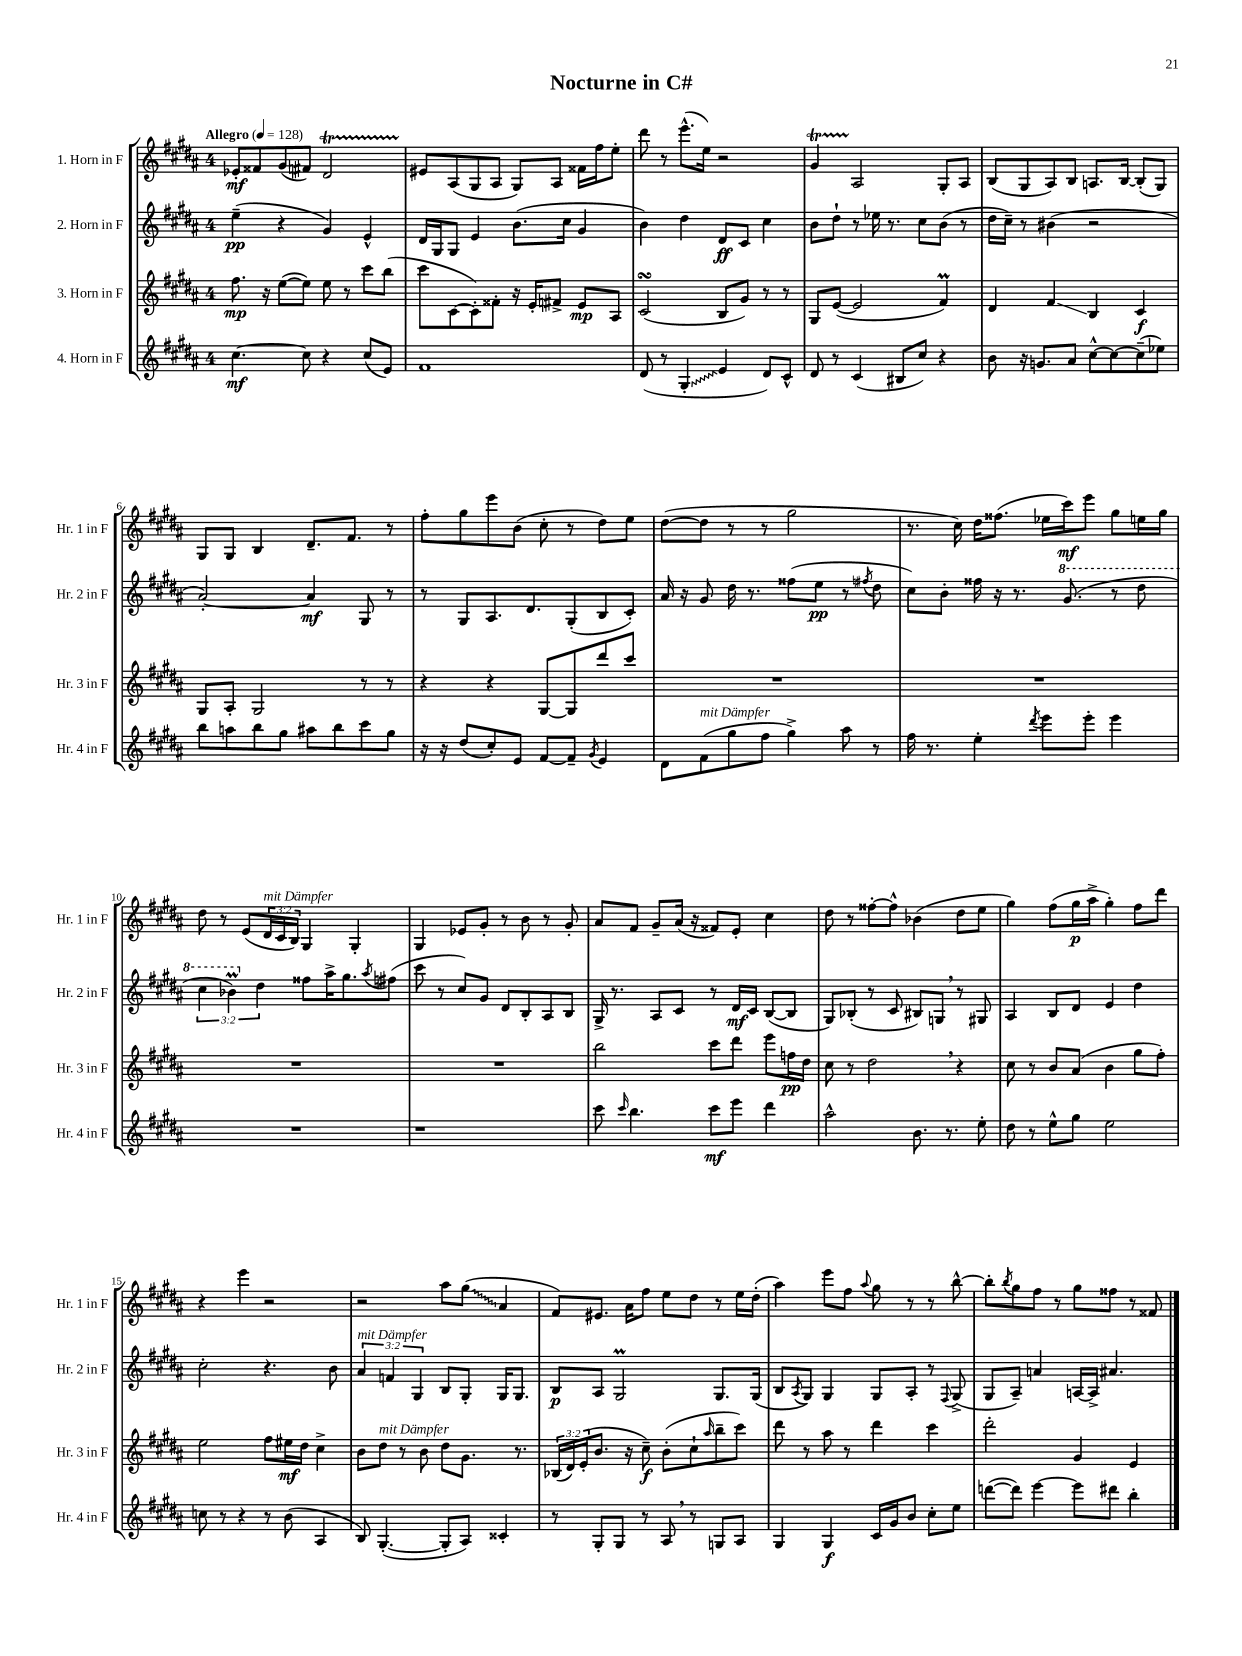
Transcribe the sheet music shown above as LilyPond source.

\header { title = "Nocturne in C#" }
<<
\new StaffGroup <<
\new Staff = "s0" \with { instrumentName = "1. Horn in F" shortInstrumentName = "Hr. 1 in F" } {
    \clef treble \key b \major \once \override Staff.TimeSignature.style = #'single-digit \time 4/4 \override Staff.TupletNumber.text = #tuplet-number::calc-fraction-text \tempo "Allegro" 4 = 128
    ees'8-.\mf fisis'8 gis'8( fis'8) dis'2\startTrillSpan |
    eis'8\stopTrillSpan ais8( gis8 ais8 gis8) ais8 fisis'16 fis''16 e''8-. |
    dis'''8 r8 e'''8.-^( e''16) r2 |
    gis'4\startTrillSpan ais2\stopTrillSpan gis8-. ais8 |
    b8( gis8 ais8) b8 a8. b16~ b8-.( gis8) |
    gis8 gis8 b4 dis'8.-- fis'8. r8 |
    fis''8-. gis''8 e'''8 b'8( cis''8-. r8 dis''8) e''8 |
    dis''8~( dis''8 r8 r8 gis''2 |
    r8. cis''16) dis''16 fisis''8.( ees''16 cis'''16\mf) e'''8 gis''8 e''16 gis''16 |
    dis''8 r8 e'8( \tuplet 3/2 { dis'16^\markup { \italic "mit Dämpfer" } cis'16 b16) } gis4 gis4-. |
    gis4 ees'8 gis'8-. r8 b'8 r8 gis'8-. |
    ais'8 fis'8 gis'8-- ais'16( r16 fisis'8) e'8-. cis''4 |
    dis''8 r8 fisis''8~-. fisis''8-^ bes'4( dis''8 e''8 |
    gis''4) fis''8( gis''16\p ais''16-> gis''4-.) fis''8 dis'''8 |
    r4 e'''4 r2 |
    r2 ais''8 \once \override Glissando.style = #'zigzag gis''8\glissando( ais'4 |
    fis'8) eis'8. ais'16 fis''8 e''8 dis''8 r8 e''16 dis''16-.( |
    ais''4) e'''8 fis''8 \appoggiatura { ais''8 } gis''8 r8 r8 b''8~-^ |
    b''8-. \acciaccatura { b''8 } gis''8 fis''8 r8 gis''8 fisis''8 r8 fisis'8 \bar "|." |
}
\new Staff = "s1" \with { instrumentName = "2. Horn in F" shortInstrumentName = "Hr. 2 in F" } {
    \clef treble \key b \major \once \override Staff.TimeSignature.style = #'single-digit \time 4/4 \override Staff.TupletNumber.text = #tuplet-number::calc-fraction-text
    e''4--\pp( r4 gis'4) e'4-^ |
    dis'16 gis16 gis8 e'4 b'8.( cis''16 gis'4 |
    b'4) dis''4 dis'8\ff cis'8 cis''4 |
    b'8 dis''8-! r8 ees''16 r8. cis''8 b'8( r8 |
    dis''16 cis''16--) r8 bis'4( r2 |
    ais'2~-.) ais'4\mf gis8 r8 |
    r8 gis8 ais8. dis'8. gis8-.( b8 cis'8-.) |
    ais'16 r16 gis'8 dis''16 r8. fisis''8( e''8\pp r8 \acciaccatura { fis''8 } dis''8 |
    cis''8) b'8-. fisis''16 r16 r8. \ottava #1 gis''8.( r8 dis'''8 |
    \tuplet 3/2 { cis'''4 bes''4\prall) \ottava #0 dis''4 } fisis''8 ais''16-> gis''8. \acciaccatura { ais''8 } fis''8( |
    cis'''8 r8 cis''8) gis'8 dis'8 b8-. ais8 b8 |
    gis16-> r8. ais8 cis'8 r8 dis'16\mf cis'16 b8~( b8 |
    gis8) bes8-.( r8 cis'8 bis8) g8 \breathe r8 gis8 |
    ais4 b8 dis'8 e'4 dis''4 |
    cis''2-. r4. b'8 |
    \tuplet 3/2 { ais'4^\markup { \italic "mit Dämpfer" } f'4 gis4 } b8 gis8-. gis16 gis8. |
    b8\p ais8 gis2\prall gis8. gis16( |
    b8 \acciaccatura { ais8 } gis8) gis4 gis8 ais8-. r8 \appoggiatura { fis8 } gis8->( |
    gis8 ais8--) a'4 a16~ a16-> ais'4. \bar "|." |
}
\new Staff = "s2" \with { instrumentName = "3. Horn in F" shortInstrumentName = "Hr. 3 in F" } {
    \clef treble \key b \major \once \override Staff.TimeSignature.style = #'single-digit \time 4/4 \override Staff.TupletNumber.text = #tuplet-number::calc-fraction-text
    fis''8.\mp r16 e''8~( e''8) e''8 r8 cis'''8 b''8( |
    cis'''8 cis'8~ cis'8-.) fisis'8-. r16 e'16-. fis'8-> e'8\mp ais8 |
    cis'2\turn( b8 gis'8) r8 r8 |
    gis8 e'8~( e'2 fis'4\prall) |
    dis'4 fis'4\glissando b4 cis'4\f |
    gis8 ais8-. gis2 r8 r8 |
    r4 r4 gis8~ gis8 dis'''8 cis'''8 |
    R1 |
    R1 |
    R1 |
    R1 |
    b''2 cis'''8 dis'''8 e'''8 f''16\pp dis''16 |
    cis''8 r8 dis''2 \breathe r4 |
    cis''8 r8 b'8 ais'8( b'4 gis''8 fis''8-.) |
    e''2 fis''8 eis''16\mf dis''16 cis''4-> |
    b'8 dis''8^\markup { \italic "mit Dämpfer" } r8 b'8 dis''8 gis'8. r8. |
    \tuplet 3/2 { bes16( dis'16) e'16-.( } b'8. r16 cis''8--\f) b'8-.( cis''8-! \grace { ais''16 } b''8-- cis'''8) |
    dis'''8 r8 ais''8 r8 dis'''4 cis'''4 |
    dis'''2-. gis'4 e'4 \bar "|." |
}
\new Staff = "s3" \with { instrumentName = "4. Horn in F" shortInstrumentName = "Hr. 4 in F" } {
    \clef treble \key b \major \once \override Staff.TimeSignature.style = #'single-digit \time 4/4
    cis''4.~\mf cis''8 r4 cis''8( e'8) |
    fis'1 |
    dis'8( r8 \once \override Glissando.style = #'zigzag gis4-.\glissando e'4 dis'8) cis'8-^ |
    dis'8 r8 cis'4( bis8 cis''8) r4 |
    b'8 r16 g'8. ais'8 cis''8~-^ cis''8~ cis''8--( ees''8) |
    b''8 a''8 b''8 gis''8 ais''8 b''8 cis'''8 gis''8 |
    r16 r16 dis''8( cis''8-.) e'8 fis'8~ fis'8-- \acciaccatura { gis'8 } e'4 |
    dis'8 fis'8^\markup { \italic "mit Dämpfer" }( gis''8 fis''8 gis''4->) ais''8 r8 |
    fis''16 r8. e''4-. \acciaccatura { dis'''8 } e'''8 e'''8-. e'''4 |
    R1 |
    r1 |
    cis'''8 \grace { cis'''16 } b''4. cis'''8\mf e'''8 dis'''4 |
    ais''2-^ b'8. r8. e''8-. |
    dis''8 r8 e''8-^ gis''8 e''2 |
    c''8 r8 r4 r8 b'8( ais4 |
    b8) gis4.~-.( gis8-. ais8) cisis'4-. |
    r8 gis8-. gis8 r8 ais8 \breathe r8 g8 ais8 |
    gis4 gis4\f cis'16 gis'16 b'8 cis''8-. e''8 |
    d'''8~( d'''8) e'''4~ e'''8 dis'''8 b''4-. \bar "|." |
}
>>
>>
